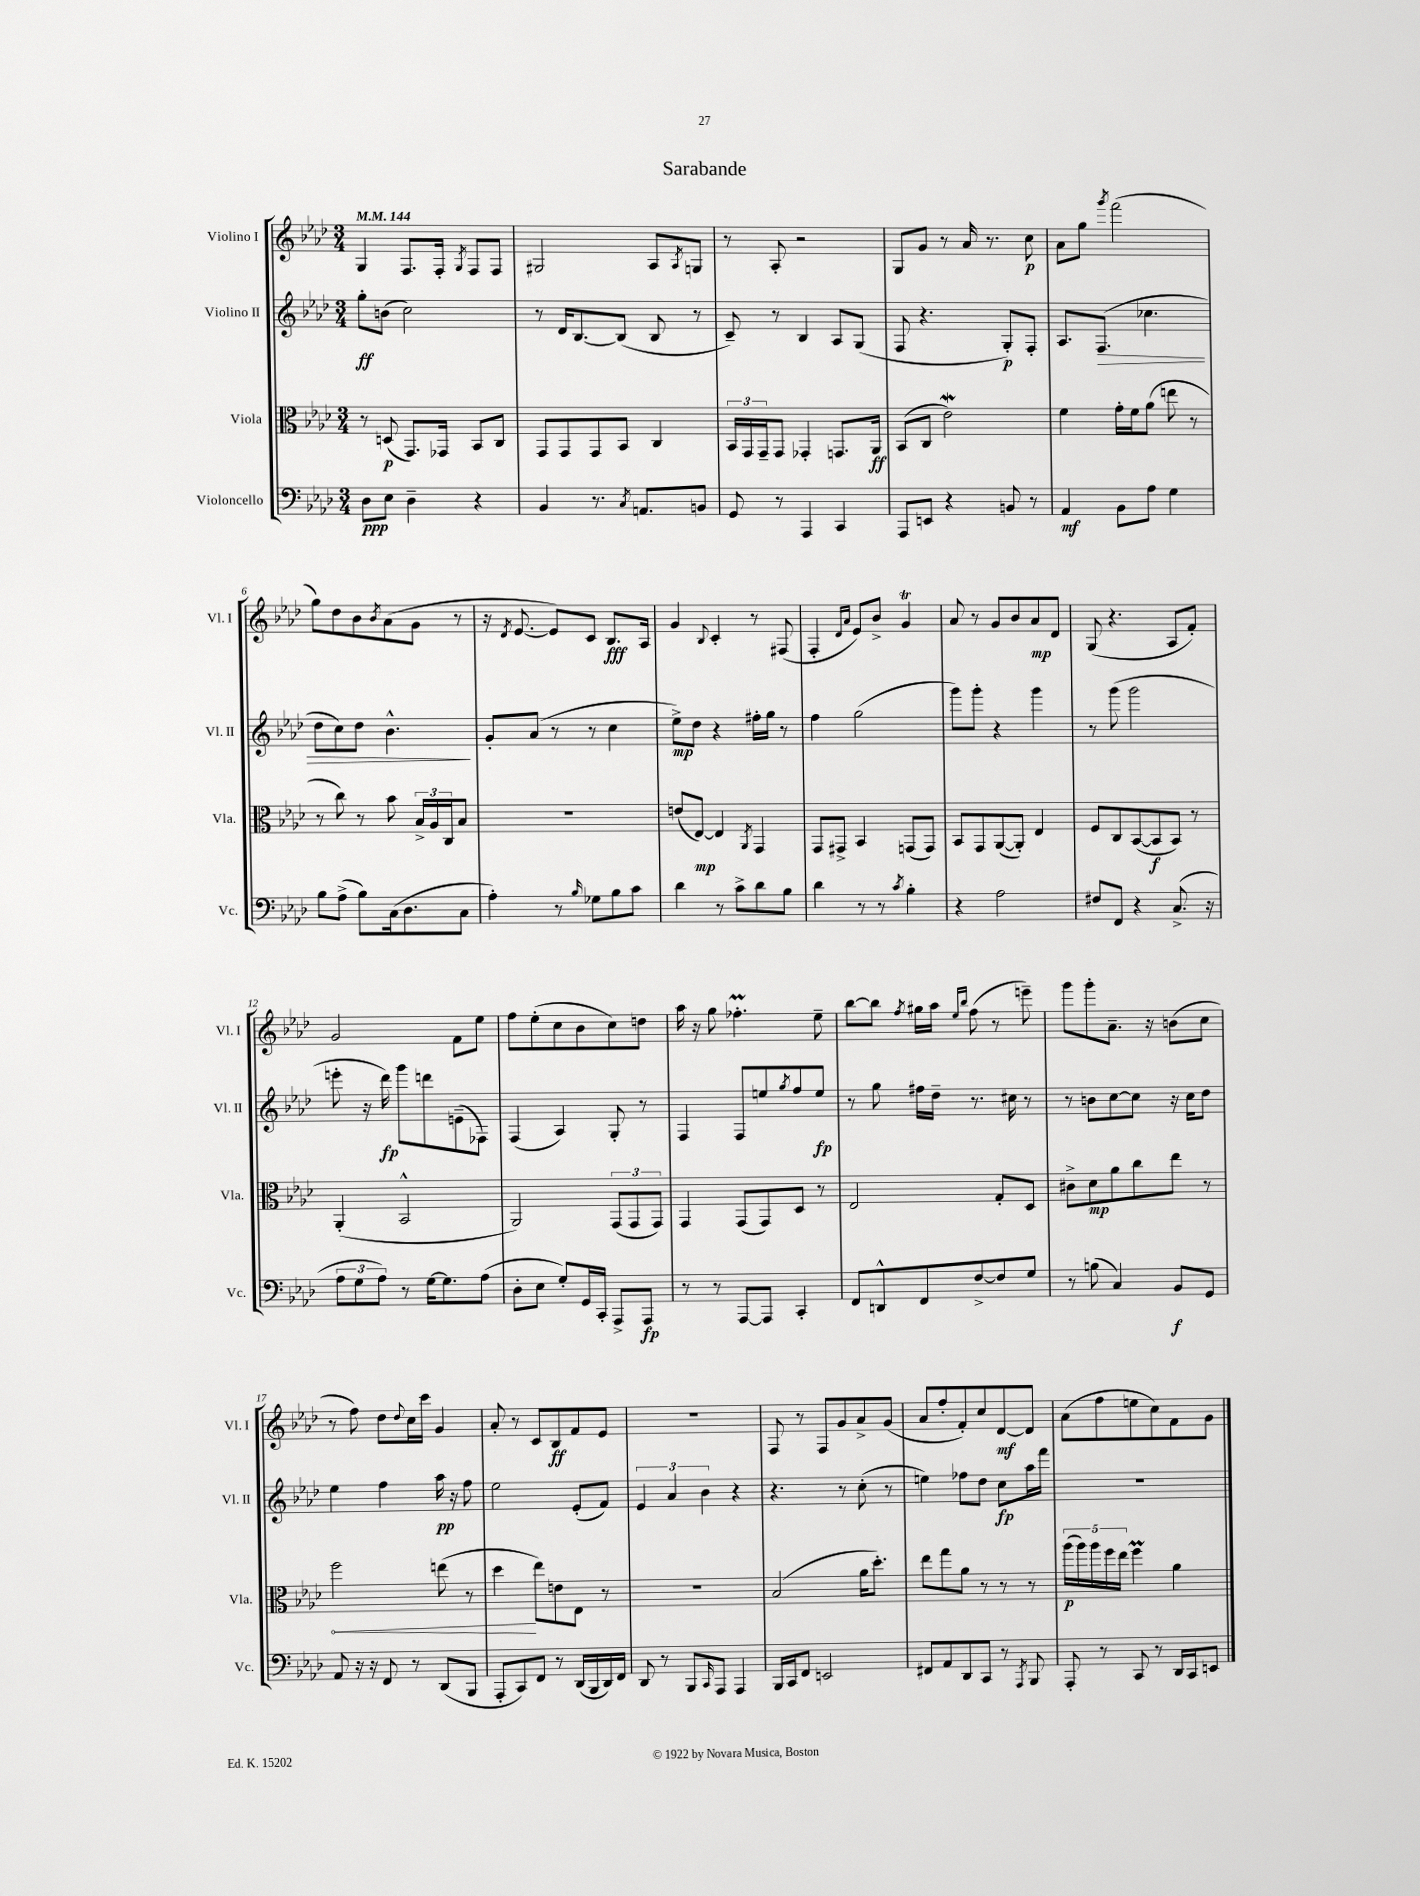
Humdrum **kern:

**kern	**kern	**kern	**kern
*staff4	*staff3	*staff2	*staff1
*clefF4	*clefC3	*clefG2	*clefG2
*k[b-e-a-d-]	*k[b-e-a-d-]	*k[b-e-a-d-]	*k[b-e-a-d-]
*M3/4	*M3/4	*M3/4	*M3/4
*MM144	*MM144	*MM144	*MM144
8D-\L	8r	8gg'\L	4G/
8E-\J	(8D/	(8b\J	.
4D-~\	8.GG/L)	2cc\)	8.F/L
.	16GG-/Jk	.	16F'/Jk
.	.	.	8qG/
4r	8BB-/L	.	8F/L
.	8C/J	.	8F/J
=	=	=	=
4BB-/	8GG/L	8r	2G#/
.	8GG/	16d-/LK	.
.	.	[8.B-/	.
8.r	8GG/	.	.
.	8BB-/J	(8B-/]J	.
8qC/	.	.	.
8.AA/L	.	.	.
.	4C/	8B-/	8A-/L
.	.	.	8qA-/
8BB/J	.	8r	8G/J
=	=	=	=
8GG/	24BB-/LL	8c~/)	8r
.	24GG/	.	.
.	24GG~/J	.	.
8r	8GG/J	8r	8A-'/
4AAA-/	4GG-'/	4B-/	2r
4CC/	8.GG/L	8A-/L	.
.	.	(8G/J	.
.	16AA-/Jk	.	.
=	=	=	=
8AAA-/L	(8BB-/L	8F/	8G/L
8EE/J	8C/J	4.r	8g/J
4r	2e-\)	.	8r
.	.	.	16a-/
.	.	.	8.r
8BB/	.	8G'/L)	.
8r	.	8F'/J	8cc\
=	=	=	=
4AA-/	4f\	8.A-/L	8a-\L
.	.	.	8gg\J
.	.	(8.F/J	.
.	.	.	8qggg/
8BB-\L	16g'\LL	.	(2fff\
.	16f\J	.	.
8A-\J	(8a-\J	4.cc-\	.
4G\	8ee\	.	.
.	8r	.	.
=	=	=	=
8B-\L	8r	8dd-\L	8gg\L)
(8A-^\J	8cc\)	8cc\)	8dd-\
8B-\L)	8r	8dd-\J	8b-\
.	.	.	8qb-/
(16C\k	8b-\	4.b-^^\	(8a-\
8.D-\	.	.	.
.	24B-^/LL	.	8g\J
.	24A-/	.	.
.	24C/J	.	.
8C\J	8B-/J	.	8r
=	=	=	=
4A-'\)	2.r	8g'/L	16r
.	.	.	8qd-/
.	.	.	[8.e-/
.	.	(8a-/J	.
8r	.	8r	8e-/]L)
16qqB-/	.	.	.
8G-\L	.	8r	8c/J
8B-\	.	4cc\	8.B-/L
8c\J	.	.	.
.	.	.	16A-/Jk
=	=	=	=
4d-\	(8e/L	8ee-^\L)	4g/
.	[8E-/J)	8dd-\J	.
.	.	.	8qqB-/
8r	4E-/]	4r	4c'/
8c^\L	.	.	.
.	8qAA-/	.	.
8d-\	4GG/	16ff#'\LL	8r
.	.	16gg\JJ	.
8B-\J	.	8r	(8F#/
=	=	=	=
4d-\	8GG/L	4ff\	4F'/
.	8GG#^/J	.	.
.	.	.	16qqd-/LL
.	.	.	16qqa-/JJ
8r	4BB-/	(2gg\	8e-/L)
8r	.	.	8b-^/J
8qc/	.	.	.
4B-'\	(8GG/L	.	4g/
.	8GG/J)	.	.
=	=	=	=
4r	8BB-/L	8ggg\L)	8a-/
.	8GG/	8ggg'\J	8r
2A-\	([8AA-/	4r	8g/L
.	8AA-'/]J)	.	8b-/
.	4E-/	4ggg\	8a-/
.	.	.	8d-/J
=	=	=	=
8F#/L	8F/L	8r	(8G/
8FF/J	8C/	(8ggg\	4.r
4r	([8BB-/	2ggg\	.
.	8BB-/]	.	.
(8.C^/	8BB-/J)	.	8A-/L
.	8r	.	8f'/J)
16r	.	.	.
=	=	=	=
12A-\L	(4AA-'/	8eee'\	2g/
12G\	.	.	.
.	.	16r	.
12A-\J)	.	.	.
.	.	16ddd-\)	.
8r	2BB-^^/	8ggg\L	.
[16G\LK	.	8ddd\	.
8.G\]	.	.	.
.	.	(8e~\	8f\L
(8A-\J	.	8F-\J)	8ee-\J
=	=	=	=
8D-'\L	2AA-/)	(4F/	8ff\L
8E-\J	.	.	(8ee-'\
8G'/L)	.	4A-/)	8cc\
16GG/L	.	.	8b-\
16CC'/JJ	.	.	.
8AAA-^/L	(12GG/L	8G'/	8cc\)
.	12GG/	.	.
8AAA-/J	.	8r	8dd\J
.	12GG/J)	.	.
=	=	=	=
8r	4GG/	4F/	16aa-\
.	.	.	16r
8r	.	.	8gg\
[8AAA-/L	(8GG/L	8F/L	4.ff-'\
8AAA-/]J	8GG/)	8ee/	.
.	.	8qgg/	.
4CC'/	8D-/J	8ff/	.
.	8r	8ee/J	8ee-~\
=	=	=	=
8FF/L	2E-/	8r	[8bb-\L
8DD^^/	.	8gg\	8bb-\]J
.	.	.	8qff/
8FF/	.	16ff#\LL	16gg#\LL
.	.	16dd-~\JJ	16aa-\JJ
.	.	.	16qqee-/LL
.	.	.	16qqbb-/JJ
[8F^/	.	8.r	(8ff\
8F/]	8G'/L	.	8r
.	.	16cc#\	.
8G/J	8D-/J	8r	8eee~\)
=	=	=	=
8r	8c#^\L	8r	8ggg\L
(8B\	8d-\	8b\L	8ggg'\
4C/)	8a-\	[8cc\	8.a-~\J
.	8cc\	8cc\]J	.
.	.	.	16r
8BB-/L	8ee-\J	16r	(8b\L
.	.	16cc\LK	.
8GG/J	8r	8dd-\J	8cc\J
=	=	=	=
8AA-/	2ff\	4ee-\	8r
16r	.	.	8ff\)
16r	.	.	.
8FF/	.	4ff\	8dd-\L
.	.	.	8qqdd-/
8r	.	.	16cc\L
.	.	.	16ccc\JJ
(8DD-/L	(8ee\	16aa-\	4g/
.	.	16r	.
8BBB-/J	8r	8ff\	.
=	=	=	=
8AAA-'/L	4dd-\	2ee-\	8a-'/
8CC/)	.	.	8r
8FF/J	8ee-\L)	.	8c/L
8r	8e\	.	8B-/
(16DD-/LL	8E-\J	(8e-'/L	8f/
16BBB-/	.	.	.
16DD-/)	8r	8f/J)	8e-/J
16FF/JJ	.	.	.
=	=	=	=
8DD-/	2.r	6e-/	2.r
8r	.	.	.
.	.	6a-/	.
8BBB-/L	.	.	.
.	.	6b-\	.
16qqCC/	.	.	.
8AAA-/J	.	.	.
4AAA-/	.	4r	.
=	=	=	=
16BBB-/LL	(2B-/	4.r	8F/
16CC/J	.	.	.
8FF/J	.	.	8r
2EE/	.	.	8F/L
.	.	8r	8g/
.	16a-\LK	(8cc'\	8a-^/
.	8.dd-'\J)	.	.
.	.	8r	(8g/J
=	=	=	=
8FF#/L	8ee-\L	4ee\)	8a-/L
8AA-/	8gg\	.	8ff'/
8DD-/	8a-\J	8ff-\L	8f'/)
8CC/J	8r	8dd-\J	8cc/
8r	8r	8cc\L	[8d-/
8qAAA-/	.	.	.
8BBB-/	8r	16aa-\L	8d-/]J
.	.	16fff\JJ	.
=	=	=	=
8AAA-'/	(20aa-\LL	2.r	(8a-\L
.	20aa-\)	.	.
.	20aa-\	.	.
8r	.	.	8ff\
.	20ff\	.	.
.	20ee-\JJ	.	.
8CC/	4ff\	.	8ee\
8r	.	.	8cc\)
16DD-/LL	4a-\	.	8f\
16CC/J	.	.	.
8EE/J	.	.	8g\J
==	==	==	==
*-	*-	*-	*-
